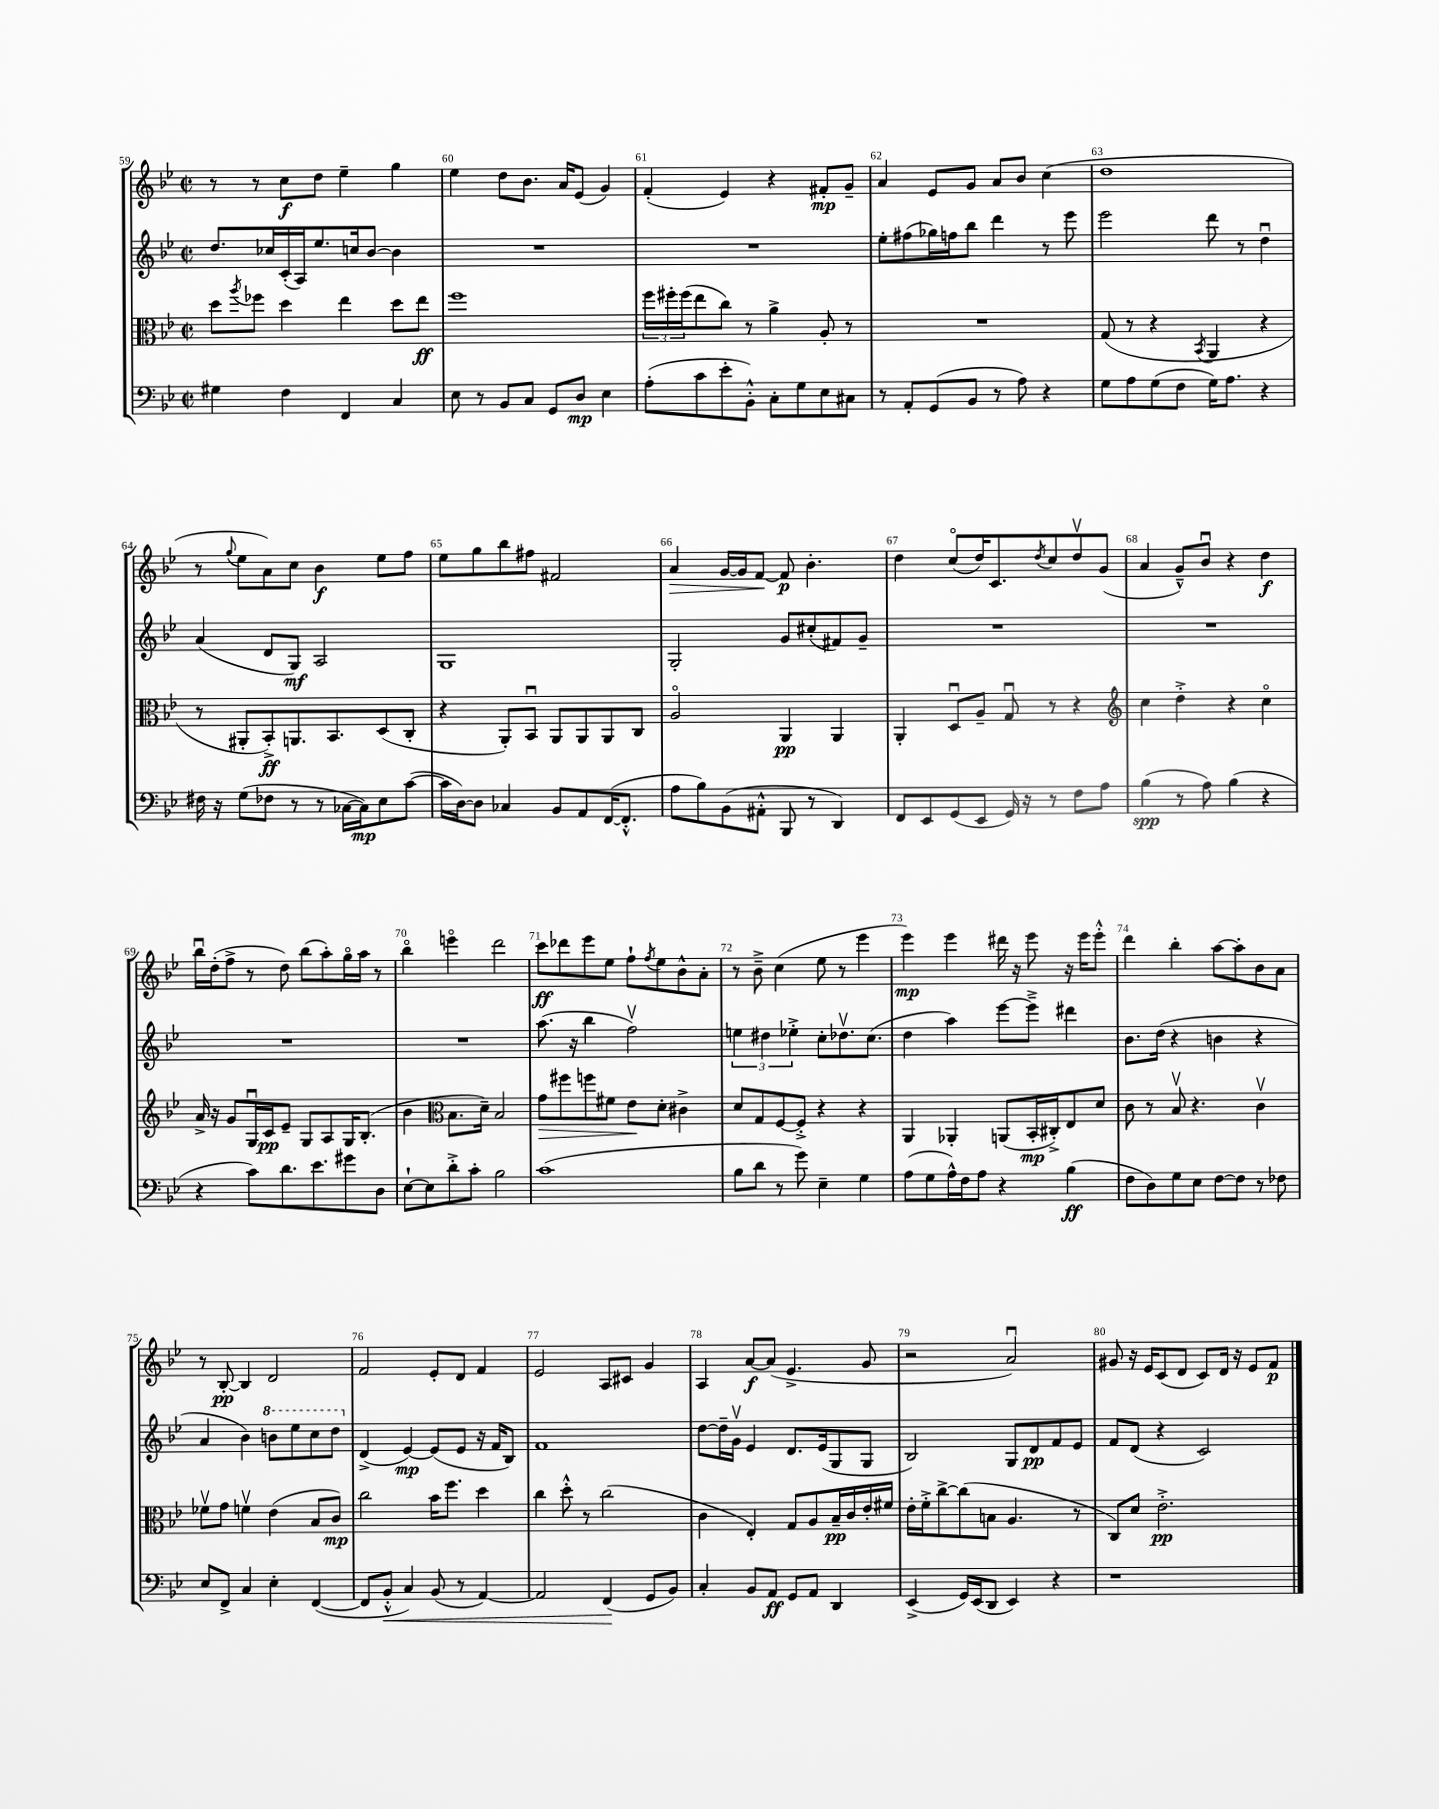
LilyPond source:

<<
\new StaffGroup <<
\new Staff = "s0" {
    \clef treble \key bes \major \defaultTimeSignature \time 2/2
    r8 r8 c''8\f d''8 ees''4-- g''4 |
    ees''4 d''8 bes'8. a'16 ees'8( g'4) |
    f'4-.( ees'4) r4 fis'8-.\mp g'8-- |
    a'4 ees'8 g'8 a'8 bes'8 c''4( |
    d''1 |
    r8 \appoggiatura { g''8 } ees''8 a'8) c''8 bes'4\f ees''8 f''8 |
    ees''8 g''8 bes''8 fis''8 fis'2 |
    a'4\> g'16~ g'16 f'8~\! f'8\p bes'4.-. |
    d''4 c''8\flageolet( d''16) c'8. \acciaccatura { d''8 } c''8 d''8\upbow g'8( |
    a'4 g'8---^) bes'8\downbow r4 d''4\f |
    bes''16\downbow d''16-.( f''8-> r8 d''8) bes''8( a''8-.) g''16\flageolet a''16 r8 |
    bes''4\flageolet e'''4\flageolet d'''2 |
    c'''8\ff des'''8 ees'''8 ees''8 f''8-! \acciaccatura { f''8 } ees''8 bes'8-^ a'8-. |
    r8 bes'8---> c''4( ees''8 r8 ees'''4 |
    ees'''4\mp) ees'''4 dis'''16 r16 ees'''8 r16 ees'''16 ees'''8-.-^ |
    d'''4 bes''4-. a''8~ a''8-. bes'8 a'8 |
    r8 bes8~-.\pp bes4 d'2 |
    f'2 ees'8-. d'8 f'4 |
    ees'2 a8 cis'8 g'4 |
    a4 a'8~\f a'8( ees'4.-> g'8 |
    r2 a'2\downbow) |
    gis'8 r16 ees'16 c'8( d'8 c'8) d'16 r16 ees'8 f'8\p \bar "|." |
}
\new Staff = "s1" {
    \clef treble \key bes \major \defaultTimeSignature \time 2/2
    d''8. ces''16 c'16-.( a16) ees''8. c''16 bes'8~ bes'4 |
    R1 |
    R1 |
    ees''8-. fis''8( ges''16) f''16 bes''8 d'''4 r8 ees'''8 |
    ees'''2 d'''8 r8 d''4\downbow |
    a'4( d'8 g8\mf) a2 |
    g1 |
    g2-. g'8 cis''8-.( fis'8) g'8-- |
    R1 |
    R1 |
    R1 |
    R1 |
    a''8.( r16 bes''4 f''2\upbow) |
    \tuplet 3/2 { e''4 dis''4 ees''4-.-> } c''8-. des''8.\upbow c''8.( |
    d''4 a''4) ees'''8~ ees'''8---> dis'''4 |
    bes'8. d''16( r4 b'4 r4 |
    a'4 bes'4) \ottava #1 b''8 ees'''8 c'''8 d'''8 \ottava #0 |
    d'4->( ees'4~\mp) ees'8( ees'8 r16 f'16 bes8) |
    f'1 |
    d''8~ d''16-- g'16\upbow ees'4 d'8. ees'16( g8 g8 |
    bes2) g8 d'8\pp f'8 ees'8 |
    f'8 d'8( r4 c'2) \bar "|." |
}
\new Staff = "s2" {
    \clef alto \key bes \major \defaultTimeSignature \time 2/2
    d''8 \acciaccatura { a''8 } fes''8 d''4 ees''4 d''8 ees''8\ff |
    f''1 |
    \tuplet 3/2 { f''16 fis''16-. fis''16( } ees''8 c''8) r8 a'4-> a8-. r8 |
    R1 |
    g8( r8 r4 \acciaccatura { bes,8 } a,4 r4 |
    r8 ais,8-. bes,8-.->\ff) a,8. bes,8. d8( c8-. |
    r4 a,8-.) bes,8\downbow a,8 a,8 a,8 c8 |
    a2\flageolet a,4\pp a,4 |
    a,4-. d8\downbow a8-- g8\downbow r8 r4 |
    \clef treble c''4 d''4-.-> r4 c''4\flageolet |
    a'16-> r16 g'8 g16\downbow c'16\pp ees'8-- g8 a8 g16 bes8.-.( |
    bes'4 \clef alto bes8. d'16--) bes2 |
    g'8\> fis''8 f''8 fis'8 ees'8\! d'8-. cis'4-> |
    d'8 g8 f8~ f8-.-> r4 r4 |
    a,4 aes,4-. a,8( bes,16-.\mp cis16-.->) ees8 d'8 |
    c'8 r8 bes8\upbow r4. c'4\upbow |
    fes'8\upbow g'8 f'4\upbow ees'4( bes8 c'8\mp) |
    c''2 bes'16 f''8. d''4 |
    c''4 d''8-.-^ r8 c''2( |
    c'4 ees4-.) g8 a8 bes16--\pp c'16 ees'16-. fis'16 |
    ees'16-. f'16-.-> c''8~-> c''8( b8 a4. r8 |
    c8) d'8 ees'2.-.->\pp \bar "|." |
}
\new Staff = "s3" {
    \clef bass \key bes \major \defaultTimeSignature \time 2/2
    gis4 f4 f,4 c4 |
    ees8 r8 bes,8 c8 g,8 d8\mp ees4 |
    a8-.( c'8 ees'8-. bes,8-.-^) c8-. g8 ees8 cis8 |
    r8 a,8-. g,8( bes,8 r8 a8) r4 |
    g8 a8 g8( f8 g16) a8. r4 |
    fis16 r16 g8( fes8 r8 r8 ces16~ ces16\mp) ees8 c'8~( |
    c'16 d16~) d8 ces4 bes,8 a,8 f,16~( f,8.-.-^ |
    a8 bes8) bes,8( ais,8-.-^ bes,,8 r8 d,4) |
    f,8 ees,8 g,8( ees,8 g,16) r16 r8 f8 a8 |
    bes4\spp( r8 a8) bes4( r4 |
    r4 c'8) d'8. ees'8. gis'8 d8 |
    ees8~-! ees8 d'8-.-> c'8-. bes2 |
    c'1( |
    bes8 d'8 r8 g'8) ees4-- g4 |
    a8( g8 a16-^) f16 a8 r4 bes4\ff( |
    f8 d8) g8 ees8 f8~ f8 r8 fes8 |
    ees8 f,8-> c4 ees4-. f,4~( |
    f,8 bes,8-.-^\< c4) bes,8( r8 a,4~) |
    a,2 f,4\!( g,8 bes,8) |
    c4-. bes,8 a,8\ff g,8 a,8 d,4 |
    ees,4->( g,16) ees,16( d,8 ees,4) r4 |
    r1 \bar "|." |
}
>>
>>
\layout { \context { \Score currentBarNumber = #59 \override BarNumber.break-visibility = ##(#f #t #t) barNumberVisibility = #all-bar-numbers-visible } }
